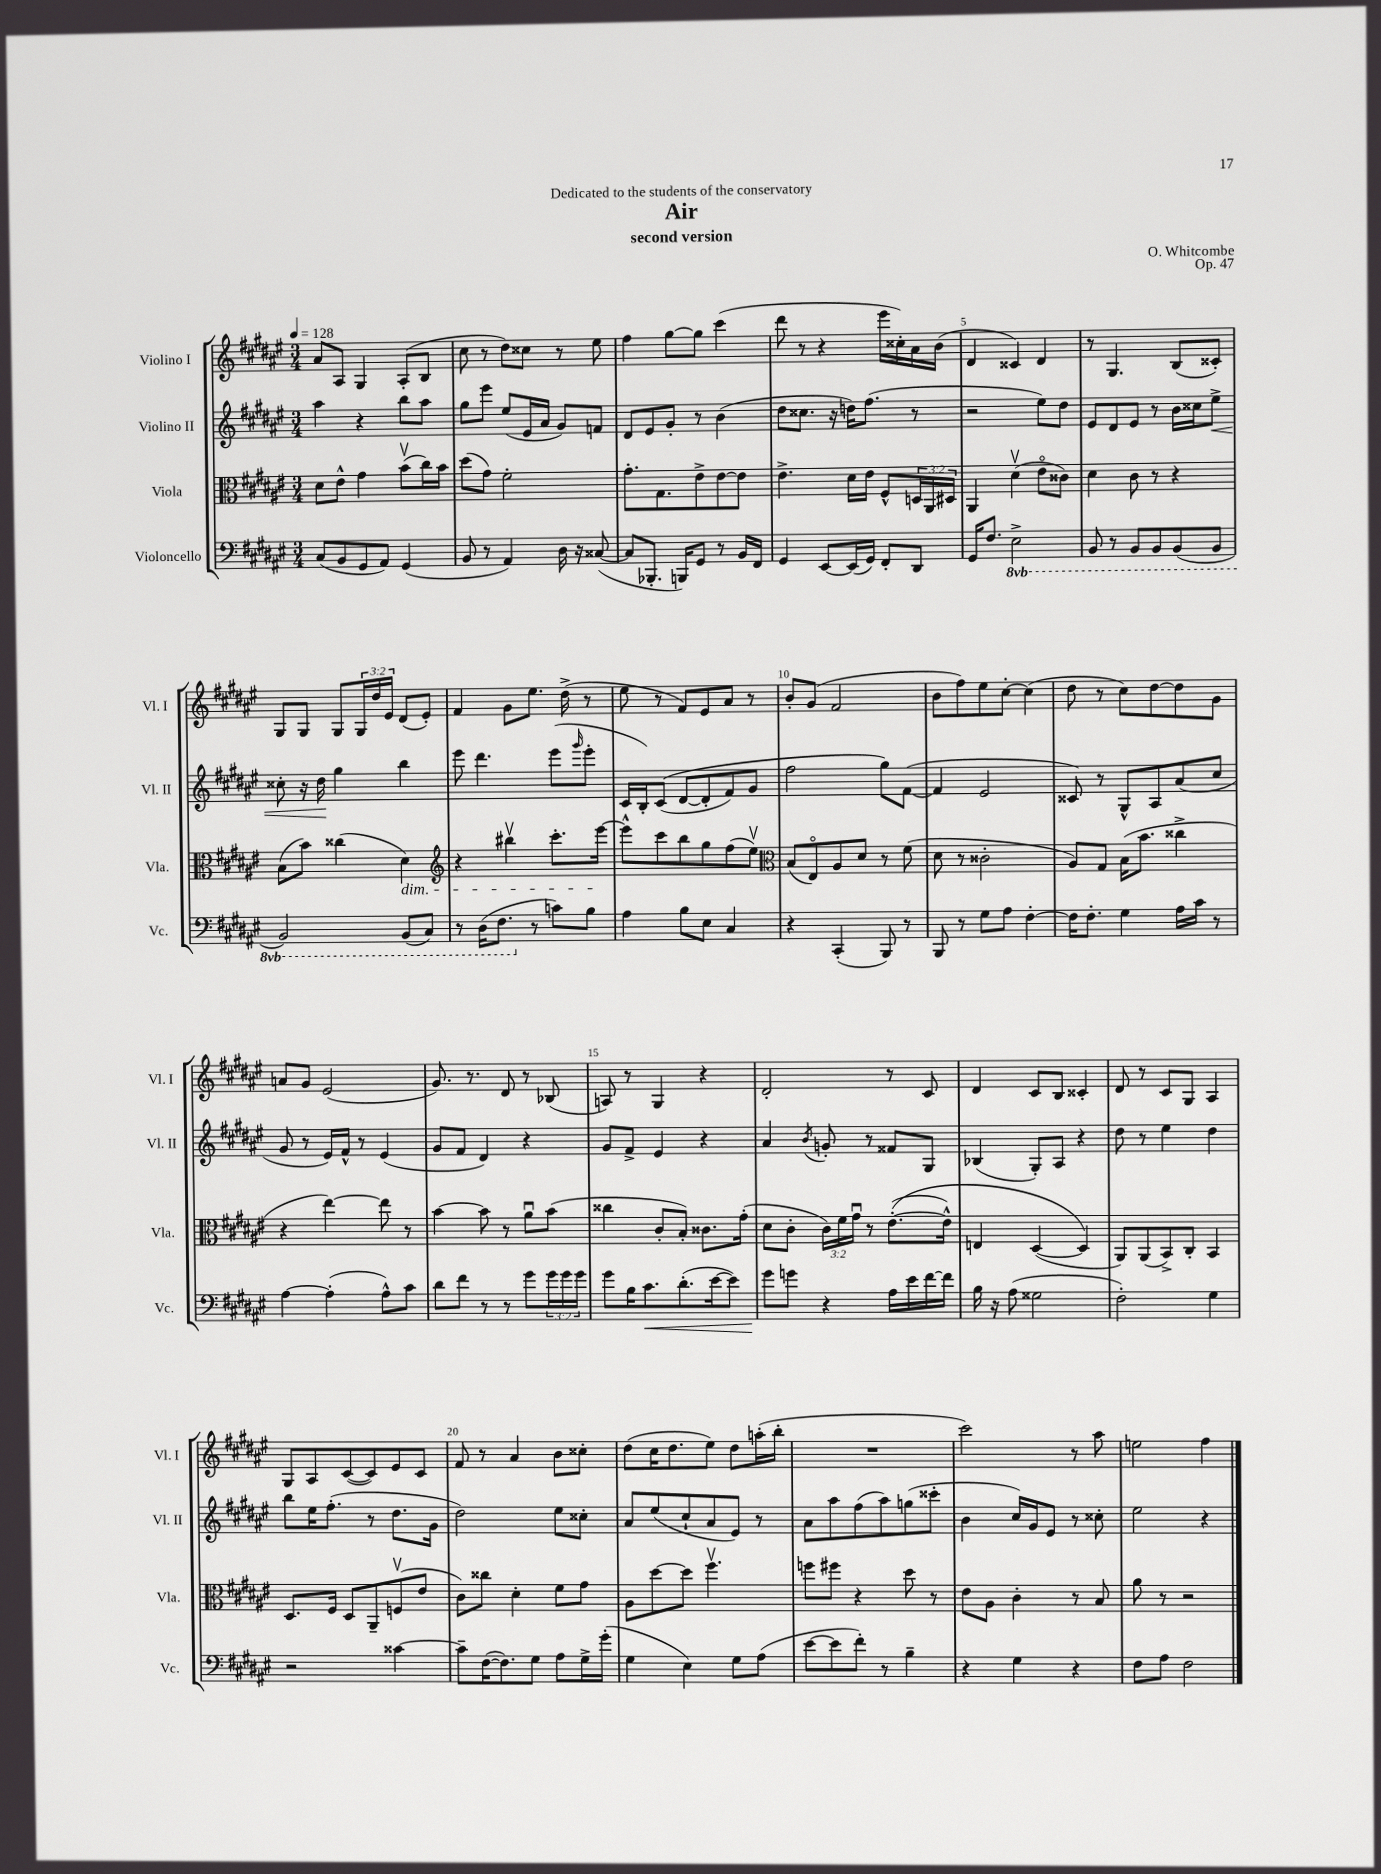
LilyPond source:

\header { title = "Air" composer = "O. Whitcombe" subtitle = "second version" dedication = "Dedicated to the students of the conservatory" opus = "Op. 47" }
<<
\new StaffGroup <<
\new Staff = "s0" \with { instrumentName = "Violino I" shortInstrumentName = "Vl. I" } {
    \clef treble \key fis \major \numericTimeSignature \time 3/4 \override Staff.TupletNumber.text = #tuplet-number::calc-fraction-text \tempo 4 = 128
    ais'8 ais8 gis4 ais8-.( b8 |
    cis''8 r8 dis''8) cisis''8 r8 eis''8 |
    fis''4 gis''8~ gis''8 cis'''4( |
    dis'''8 r8 r4 eis'''16 cisis''16-.) ais'16 b'16( |
    dis'4 cisis'4) dis'4 |
    r8 gis4. b8( cisis'8-.) |
    gis8 gis8 gis8 \tuplet 3/2 { gis16 dis''16 eis'16 } dis'8( eis'8-.) |
    fis'4 gis'8 eis''8. dis''16->( r8 |
    eis''8 r8 fis'8) eis'8 ais'8 r8 |
    b'8-. gis'8( fis'2 |
    b'8 fis''8) eis''8 cis''8~-. cis''4( |
    dis''8 r8 cis''8) dis''8~ dis''8 gis'8 |
    a'8 gis'8 eis'2( |
    gis'8.) r8. dis'8 r8 bes8( |
    a8) r8 gis4 r4 |
    dis'2-. r8 cis'8 |
    dis'4 cis'8 b8 cisis'4-. |
    dis'8 r8 cis'8 gis8 ais4 |
    gis8 ais8 cis'8~( cis'8) eis'8 cis'8 |
    fis'8 r8 ais'4 b'8 cisis''8-. |
    dis''8( cis''16 dis''8. eis''8) dis''8 a''16-.( b''16-. |
    R2. |
    cis'''2) r8 ais''8 |
    e''2 fis''4 \bar "|." |
}
\new Staff = "s1" \with { instrumentName = "Violino II" shortInstrumentName = "Vl. II" } {
    \clef treble \key fis \major \numericTimeSignature \time 3/4
    ais''4 r4 b''8 ais''8 |
    gis''8 eis'''8 eis''8( eis'16 ais'16 gis'8) f'8 |
    dis'8 eis'8 gis'8-. r8 b'4( |
    dis''8 cisis''8. r16 d''16) fis''8.( r8 |
    r2 eis''8) dis''8 |
    eis'8 dis'8 eis'8 r8 b'16 cisis''16 eis''8->\< |
    cisis''8-. r16 dis''16\! gis''4 b''4 |
    eis'''8 dis'''4. eis'''8( \grace { gis'''16 } eis'''8-. |
    cis'16 b16-.) cis'8(\( dis'8~ dis'8-. fis'8) gis'8 |
    fis''2 gis''8\) fis'8~( |
    fis'4 eis'2 |
    cisis'8) r8 gis8-^ ais8 ais'8( cis''8 |
    gis'8 r8 eis'16) fis'16-^ r8 eis'4( |
    gis'8 fis'8 dis'4) r4 |
    gis'8 fis'8-> eis'4 r4 |
    ais'4 \acciaccatura { b'8 } g'8-. r8 fisis'8 gis8 |
    bes4( gis8-.) ais8 r4 |
    dis''8 r8 eis''4 dis''4 |
    b''8 eis''16 fis''8.-.( r8 dis''8. gis'16 |
    dis''2) eis''8 cisis''8-. |
    ais'8 eis''8( cis''8-! ais'8 eis'8) r8 |
    ais'8 ais''8 fis''8( ais''8) g''8( cisis'''8-. |
    b'4 cis''16) gis'16 eis'8 r8 cisis''8-. |
    eis''2 r4 \bar "|." |
}
\new Staff = "s2" \with { instrumentName = "Viola" shortInstrumentName = "Vla." } {
    \clef alto \key fis \major \numericTimeSignature \time 3/4 \override Staff.TupletNumber.text = #tuplet-number::calc-fraction-text
    dis'8 eis'8-^ gis'4 b'8\upbow( cis''16) b'16 |
    dis''8( gis'8) fis'2-. |
    gis'8.-. gis8. eis'8-> eis'8~ eis'8 |
    eis'4.-> dis'16 eis'16 fis8-^ \tuplet 3/2 { d16 ais,16 dis16 } |
    ais,4 dis'4\upbow( eis'8\flageolet cisis'8) |
    dis'4 cis'8 r8 r4 |
    b8( b'8) cisis''4( dis'4\dim) |
    \clef treble r4 bis''4\upbow cis'''8.-. eis'''16~\! |
    eis'''8-^ cis'''8 b''8 gis''8 fis''8( eis''8\upbow) |
    \clef alto b8( eis8\flageolet) ais8 dis'8 r8 fis'8( |
    dis'8 r8 cisis'2-. |
    ais8) gis8 b16( b'8. cisis''4-> |
    r4 eis''4~) eis''8 r8 |
    b'4~ b'8 r8 ais'8\downbow b'8( |
    cisis''4 cis'8-. b8-.) cisis'8. gis'16-.( |
    dis'8 cis'8-. \tuplet 3/2 { cis'16) fis'16 gis'16\downbow } r8 eis'8.~-.(\( eis'16-^) |
    e4 dis4~( dis4\) |
    ais,8) ais,8( b,8->) cis8-. b,4 |
    dis8. fis16 dis8 ais,8-- f8\upbow( eis'8 |
    cis'8) cisis''8 dis'4-. fis'8 gis'8 |
    ais8 dis''8~ dis''8 fis''4.\upbow |
    f''8 fis''8 r4 dis''8 r8 |
    eis'8 ais8 cis'4-. r8 b8 |
    ais'8 r8 r2 \bar "|." |
}
\new Staff = "s3" \with { instrumentName = "Violoncello" shortInstrumentName = "Vc." } {
    \clef bass \key fis \major \numericTimeSignature \time 3/4 \override Staff.TupletNumber.text = #tuplet-number::calc-fraction-text \set Staff.ottavationMarkups = #ottavation-simple-ordinals
    cis8( b,8 gis,8 ais,8) gis,4( |
    b,8 r8 ais,4) dis16 r16 cisis8~( |
    cisis8 bes,,8.-. b,,16) gis,8 r8 b,16 fis,16 |
    gis,4 eis,8~ eis,16( gis,16) fis,8-. dis,8 |
    gis,16 fis8. \ottava #-1 eis,2-> |
    b,,8 r8 b,,8 b,,8 b,,8( b,,8 |
    b,,2) b,,8( cis,8) |
    r8 dis,16( fis,8. \ottava #0 r8 c'8) b8 |
    ais4 b8 eis8 cis4 |
    r4 cis,4-.( b,,8) r8 |
    b,,8 r8 gis8 ais8 fis4~-. |
    fis16 fis8.-. gis4 ais16 cis'16 r8 |
    ais4~ ais4-.( ais8-^) cis'8 |
    dis'8 fis'8 r8 r8 gis'8 \tuplet 3/2 { gis'16 gis'16 gis'16 } |
    gis'8 b16 cis'8.\< dis'8.-.( eis'16~ eis'8) |
    gis'8\! g'8 r4 ais16 eis'16 fis'16~ fis'16 |
    b16 r16 ais8( gisis2 |
    fis2-.) gis4 |
    r2 cisis'4~ |
    cisis'8-- fis16~( fis8.) gis8 ais8 gis16-> gis'16-.( |
    gis4 eis4) gis8 ais8( |
    eis'8~ eis'8 fis'8-.) r8 b4-- |
    r4 gis4 r4 |
    fis8 ais8 fis2 \bar "|." |
}
>>
>>
\layout { \context { \Score \override BarNumber.break-visibility = ##(#f #t #t) barNumberVisibility = #(every-nth-bar-number-visible 5) } }
